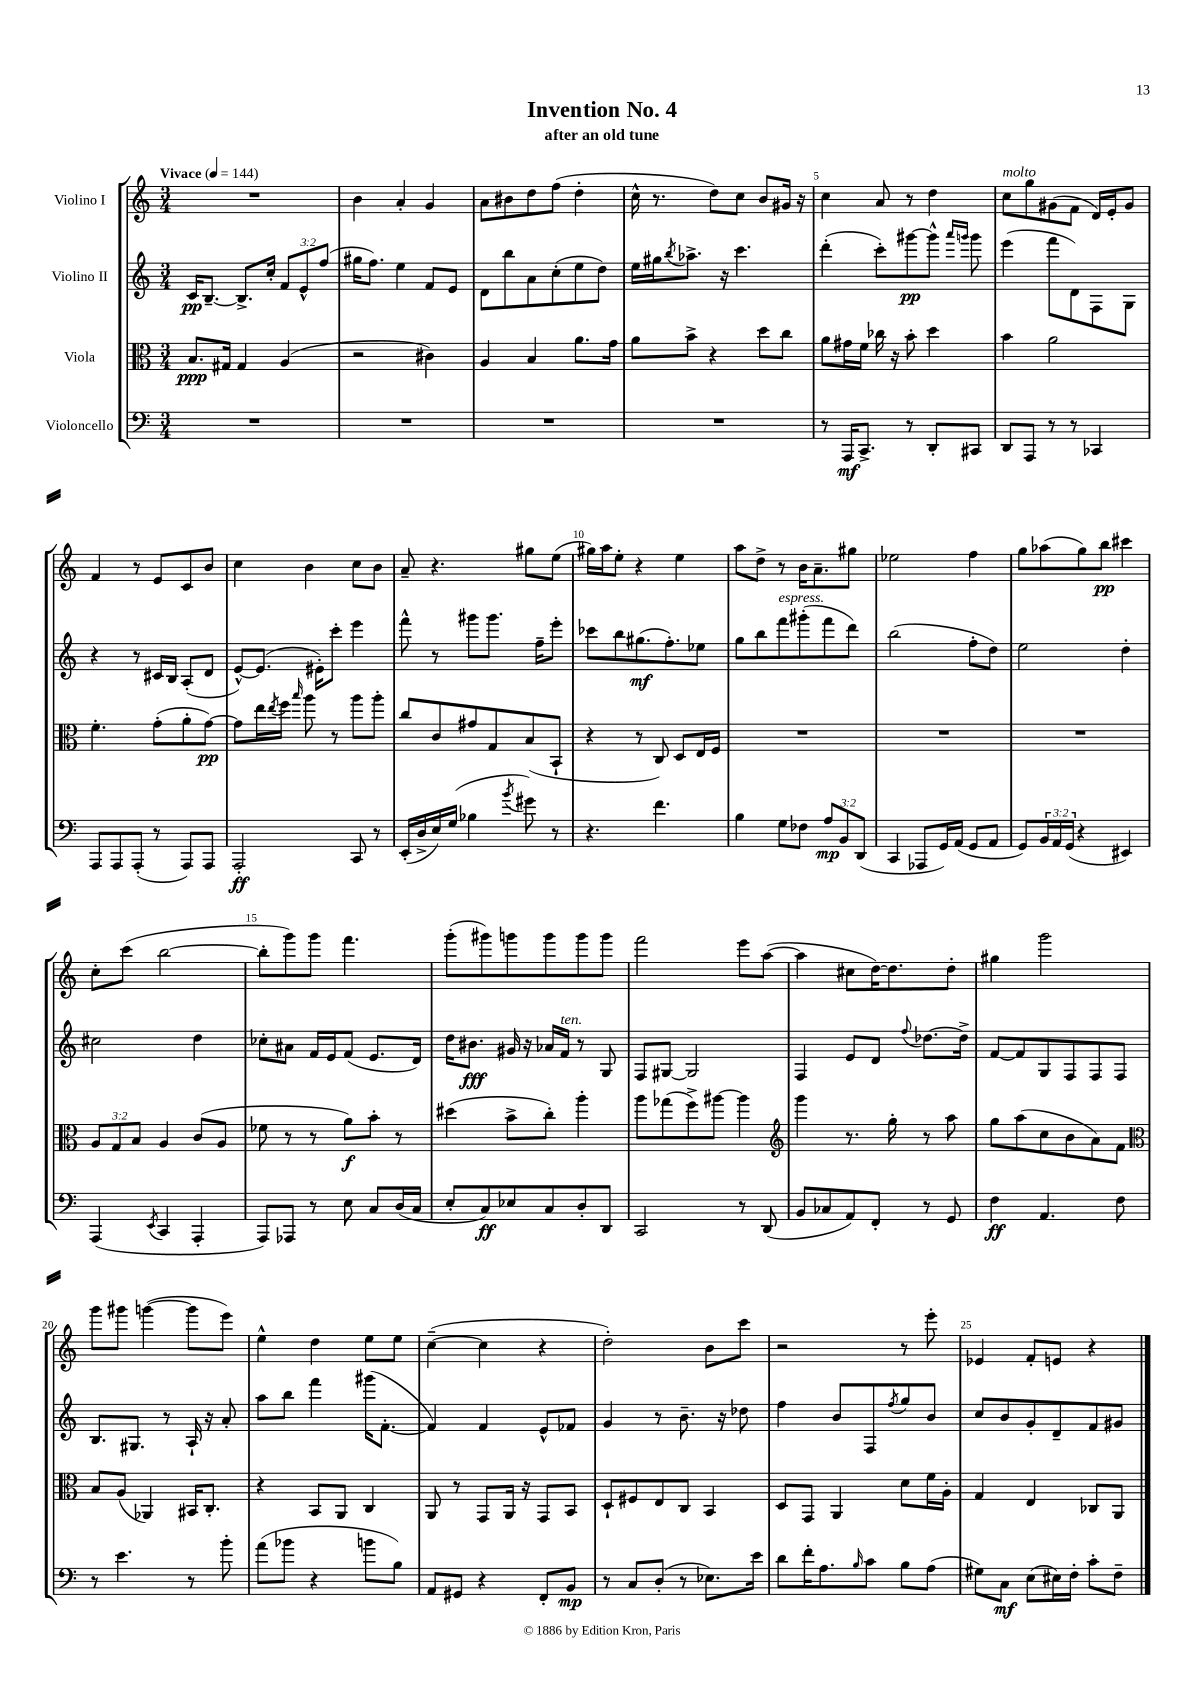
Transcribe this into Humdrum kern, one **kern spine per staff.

**kern	**dynam	**kern	**dynam	**kern	**dynam	**kern	**dynam
*part4	*part4	*part3	*part3	*part2	*part2	*part1	*part1
*staff4	*staff4	*staff3	*staff3	*staff2	*staff2	*staff1	*staff1
*I"Violoncello	*	*I"Viola	*	*I"Violino II	*	*I"Violino I	*
*clefF4	*	*clefC3	*	*clefG2	*	*clefG2	*
*k[]	*	*k[]	*	*k[]	*	*k[]	*
*M3/4	*	*M3/4	*	*M3/4	*	*M3/4	*
*MM144	*	*MM144	*	*MM144	*	*MM144	*
=1	=1	=1	=1	=1	=1	=1	=1
!	!	!	!	!	!	!LO:TX:a:B:t=Vivace	!
2.r	.	8.B/L	ppp	16c/KL	pp	2.r	.
.	.	.	.	[8.B~/J	.	.	.
.	.	16G#X/Jk	.	.	.	.	.
.	.	4G#/	.	8.B^/L]	.	.	.
.	.	.	.	16cc'/Jk	.	.	.
.	.	(4A/	.	12f/L	.	.	.
.	.	.	.	12e^^/	.	.	.
.	.	.	.	(12ff/J	.	.	.
=2	=2	=2	=2	=2	=2	=2	=2
2.r	.	2r	.	16gg#X\KL	.	4b\	.
.	.	.	.	8.ff\J)	.	.	.
.	.	.	.	4ee\	.	4a'/	.
.	.	4c#X\)	.	8f/L	.	4g/	.
.	.	.	.	8e/J	.	.	.
=3	=3	=3	=3	=3	=3	=3	=3
2.r	.	4A/	.	8d\L	.	8a\L	.
.	.	.	.	8bb\	.	8b#X\	.
.	.	4B/	.	8a\	.	8dd\	.
.	.	.	.	(8cc'\	.	(8ff\J	.
.	.	8.a\L	.	8ee\	.	4dd'\	.
.	.	.	.	8dd\J)	.	.	.
.	.	16g\Jk	.	.	.	.	.
=4	=4	=4	=4	=4	=4	=4	=4
2.r	.	8a\L	.	16ee\LL	.	16cc^^\	.
.	.	.	.	16gg#X\J	.	8.r	.
.	.	.	.	8qbb/	.	.	.
.	.	8b^\J	.	8.aa-X^\J	.	.	.
.	.	4r	.	.	.	8dd\L)	.
.	.	.	.	16r	.	.	.
.	.	.	.	4.ccc\	.	8cc\J	.
.	.	8dd\L	.	.	.	8b/L	.
.	.	8cc\J	.	.	.	16g#X/Jk	.
.	.	.	.	.	.	16r	.
=5	=5	=5	=5	=5	=5	=5	=5
8r	.	8a\L	.	(4ddd'\	.	4cc\	.
16AAA/KL	mf	16g#X\L	.	.	.	.	.
8.CC^/J	.	16f\JJ	.	.	.	.	.
.	.	16cc-X\	.	8ccc'\L)	.	8a/	.
.	.	16r	.	.	.	.	.
8r	.	8b'\	.	[8ggg#X\	pp	8r	.
8DD'/L	.	4dd\	.	8ggg#^^\J]	.	4dd\	.
.	.	.	.	16qqaaa/LL	.	.	.
.	.	.	.	16qqgggn/JJ	.	.	.
8CC#X/J	.	.	.	8ggg\	.	.	.
=6	=6	=6	=6	=6	=6	=6	=6
!	!	!	!	!	!	!LO:TX:a:i:t=molto	!
8DD/L	.	4b\	.	(4eee\	.	8cc\L	.
8AAA/J	.	.	.	.	.	8gg\	.
8r	.	2a\	.	8fff\L	.	(8g#X\	.
8r	.	.	.	8d\)	.	8f\J	.
4CC-X/	.	.	.	8F\	.	16d/LL)	.
.	.	.	.	.	.	16e'/J	.
.	.	.	.	8G\J	.	8g#/J	.
!!LO:LB:g=z
=7	=7	=7	=7	=7	=7	=7	=7
8AAA/L	.	4.f'\	.	4r	.	4f/	.
8AAA/	.	.	.	.	.	.	.
(8AAA'/J	.	.	.	8r	.	8r	.
8r	.	(8g'\L	.	16c#X/LL	.	8e/L	.
.	.	.	.	16B/JJ	.	.	.
8AAA/L)	.	8a'\	.	(8A'/L	.	8c/	.
8AAA/J	.	[8g\J)	pp	8d/J	.	8b/J	.
=8	=8	=8	=8	=8	=8	=8	=8
2AAA'/	ff	8g\L]	.	[8e^^/L)	.	4cc\	.
.	.	16ee\L	.	(8.e/J]	.	.	.
.	.	8qee/	.	.	.	.	.
.	.	16ff\JJ	.	.	.	.	.
.	.	16qqbb/	.	.	.	.	.
.	.	8aa\	.	.	.	4b\	.
.	.	.	.	16e#X'\KL)	.	.	.
.	.	8r	.	8ccc'\J	.	.	.
8CC/	.	8aa\L	.	4eee\	.	8cc\L	.
8r	.	8aa'\J	.	.	.	8b\J	.
=9	=9	=9	=9	=9	=9	=9	=9
(16EE'/LL	.	8cc/L	.	8fff^^\	.	8a~/	.
16D^/	.	.	.	.	.	.	.
16E/)	.	8c/	.	8r	.	4.r	.
(16G/JJ	.	.	.	.	.	.	.
4B-X\	.	8g#X/	.	8ggg#X\L	.	.	.
.	.	8G/	.	8.ggg#\J	.	.	.
8qb/	.	.	.	.	.	.	.
8g#X\)	.	(8B/	.	.	.	8gg#X\L	.
.	.	.	.	16ff~\KL	.	.	.
8r	.	8BB`/J	.	8eee'\J	.	(8ee\J	.
=10	=10	=10	=10	=10	=10	=10	=10
4.r	.	4r	.	8ccc-X\L	.	16gg#X\LL)	.
.	.	.	.	.	.	16aa\J	.
.	.	.	.	8bb\	.	8ee'\J	.
.	.	8r	.	(8.gg#X\	mf	4r	.
4.f\	.	8C/)	.	.	.	.	.
.	.	.	.	8.ff'\)	.	.	.
.	.	8D/L	.	.	.	4ee\	.
.	.	16E/L	.	8ee-X\J	.	.	.
.	.	16F/JJ	.	.	.	.	.
=11	=11	=11	=11	=11	=11	=11	=11
4B\	.	2.r	.	8gg\L	.	8aa\L	.
.	.	.	.	8bb\	.	8dd^\J	.
!	!	!	!	!LO:TX:a:i:t=espress.	!	!	!
8G\L	.	.	.	8fff\	.	8r	.
8F-X\J	.	.	.	(8ggg#X'\	.	16b\KL	.
.	.	.	.	.	.	8.a~\	.
12A/L	mp	.	.	8fff\	.	.	.
12BB/	.	.	.	.	.	.	.
.	.	.	.	8ddd\J)	.	8gg#X\J	.
(12DD/J	.	.	.	.	.	.	.
=12	=12	=12	=12	=12	=12	=12	=12
4CC/	.	2.r	.	(2bb\	.	2ee-X\	.
8AAA-X/L	.	.	.	.	.	.	.
16GG/L)	.	.	.	.	.	.	.
(16AA/JJ	.	.	.	.	.	.	.
8GG/L	.	.	.	8ff'\L	.	4ff\	.
8AA/J	.	.	.	8dd\J)	.	.	.
=13	=13	=13	=13	=13	=13	=13	=13
8GG/L)	.	2.r	.	2ee\	.	8gg\L	.
24BB/L	.	.	.	.	.	(8aa-X\	.
24AA/	.	.	.	.	.	.	.
(24GG/JJ	.	.	.	.	.	.	.
4r	.	.	.	.	.	8gg\)	.
.	.	.	.	.	.	8bb\J	pp
4EE#X/)	.	.	.	4dd'\	.	4ccc#X\	.
!!LO:LB:g=z
=14	=14	=14	=14	=14	=14	=14	=14
(4AAA/	.	12A/L	.	2cc#X\	.	8cc'\L	.
.	.	12G/	.	.	.	.	.
.	.	.	.	.	.	(8ccc\J	.
.	.	12B/J	.	.	.	.	.
8qEE/	.	.	.	.	.	.	.
4CC/	.	4A/	.	.	.	[2bb\	.
4AAA'/	.	(8c/L	.	4dd\	.	.	.
.	.	8A/J	.	.	.	.	.
=15	=15	=15	=15	=15	=15	=15	=15
8AAA/L)	.	8f-X\	.	8cc-X'\L	.	8bb'\L]	.
8AAA-X/J	.	8r	.	8a#X\J	.	8ggg\)	.
8r	.	8r	.	16f/LL	.	8ggg\J	.
.	.	.	.	16e/J	.	.	.
8E\	.	8a\L)	f	(8f/J	.	4.fff\	.
8C/L	.	8b'\J	.	8.e/L	.	.	.
(16D/L	.	8r	.	.	.	.	.
16C/JJ	.	.	.	16d/Jk)	.	.	.
=16	=16	=16	=16	=16	=16	=16	=16
8E'/L	.	(4dd#X\	.	16dd\KL	.	(8ggg'\L	.
.	.	.	.	8.b#X\J	fff	.	.
8C/)	ff	.	.	.	.	8ggg#X\)	.
8E-X/	.	8b^\L	.	16g#X/	.	8gggn\	.
.	.	.	.	16r	.	.	.
8C/	.	8cc'\J)	.	16a-X/LL	.	8ggg\	.
!	!	!	!	!LO:TX:a:i:t=ten.	!	!	!
.	.	.	.	16f/JJ	.	.	.
8D'/	.	4aa'\	.	8r	.	8ggg\	.
8DD/J	.	.	.	8G/	.	8ggg\J	.
=17	=17	=17	=17	=17	=17	=17	=17
2CC/	.	8aa\L	.	8F/L	.	2fff\	.
.	.	(8gg-X\	.	[8G#X/J	.	.	.
.	.	8ff^\)	.	2G#/]	.	.	.
.	.	[8aa#X\J	.	.	.	.	.
8r	.	4aa#\]	.	.	.	8eee\L	.
(8DD/	.	.	.	.	.	([8aa\J	.
=18	=18	=18	=18	=18	=18	=18	=18
*	*	*clefG2	*	*	*	*	*
8BB/L	.	4ggg\	.	4F/	.	4aa\]	.
8C-X/	.	.	.	.	.	.	.
8AA/)	.	8.r	.	8e/L	.	8cc#X\L	.
8FF'/J	.	.	.	8d/J	.	[16dd\K)	.
.	.	16gg'\	.	.	.	8.dd\]	.
.	.	.	.	8qqff/	.	.	.
8r	.	8r	.	[8.dd-X\L	.	.	.
8GG/	.	8aa\	.	.	.	8dd'\J	.
.	.	.	.	16dd-^\Jk]	.	.	.
=19	=19	=19	=19	=19	=19	=19	=19
4F\	ff	8gg\L	.	[8f/L	.	4gg#X\	.
.	.	(8aa\	.	8f/]	.	.	.
4.AA/	.	8cc\	.	8G/	.	2ggg\	.
.	.	8b\	.	8F/	.	.	.
.	.	8a\)	.	8F/	.	.	.
8F\	.	8f\J	.	8F/J	.	.	.
!!LO:LB:g=z
=20	=20	=20	=20	=20	=20	=20	=20
*	*	*clefC3	*	*	*	*	*
8r	.	8B/L	.	8.B/L	.	8ggg\L	.
4.e\	.	(8A/J	.	.	.	8ggg#X\J	.
.	.	.	.	8.G#X/J	.	.	.
.	.	4AA-X/)	.	.	.	([4gggn\	.
.	.	.	.	8r	.	.	.
8r	.	16BB#X/KL	.	16A`/	.	8ggg\L]	.
.	.	8.C'/J	.	16r	.	.	.
8b'\	.	.	.	8a'/	.	8eee\J)	.
=21	=21	=21	=21	=21	=21	=21	=21
(8a\L	.	4r	.	8aa\L	.	4ee^^\	.
8b-X\J	.	.	.	8bb\J	.	.	.
4r	.	8BB/L	.	4fff\	.	4dd\	.
.	.	8AA/J	.	.	.	.	.
8bn\L	.	4C/	.	(16ggg#X\KL	.	8ee\L	.
.	.	.	.	[8.f'\J	.	.	.
8B\J)	.	.	.	.	.	8ee\J	.
=22	=22	=22	=22	=22	=22	=22	=22
8AA/L	.	8AA/	.	4f/])	.	([4cc~\	.
8GG#X/J	.	8r	.	.	.	.	.
4r	.	8GG/L	.	4f/	.	4cc\]	.
.	.	16AA/Jk	.	.	.	.	.
.	.	16r	.	.	.	.	.
8FF'/L	.	8GG/L	.	8e^^/L	.	4r	.
8BB/J	mp	8BB/J	.	8f-X/J	.	.	.
=23	=23	=23	=23	=23	=23	=23	=23
8r	.	8D`/L	.	4g/	.	2dd'\)	.
8C/L	.	8F#X/	.	.	.	.	.
(8D'/J	.	8E/	.	8r	.	.	.
8r	.	8C/J	.	8.b~\	.	.	.
8.E-X\L)	.	4BB/	.	.	.	8b\L	.
.	.	.	.	16r	.	.	.
.	.	.	.	8dd-X\	.	8ccc\J	.
16e\Jk	.	.	.	.	.	.	.
=24	=24	=24	=24	=24	=24	=24	=24
8d\L	.	8D/L	.	4ff\	.	2r	.
16f'\K	.	8GG/J	.	.	.	.	.
8.A\	.	.	.	.	.	.	.
.	.	4AA/	.	8b/L	.	.	.
16qqB/	.	.	.	.	.	.	.
8c\J	.	.	.	8F/	.	.	.
.	.	.	.	8qff/	.	.	.
8B\L	.	8d\L	.	8gg/	.	8r	.
(8A\J	.	16f\L	.	8b/J	.	8eee'\	.
.	.	16A'\JJ	.	.	.	.	.
=25	=25	=25	=25	=25	=25	=25	=25
8G#X\L)	.	4G/	.	8cc/L	.	4e-X/	.
8C\J	mf	.	.	8b/	.	.	.
(8E\L	.	4E/	.	8g'/	.	8f'/L	.
16E#X\L)	.	.	.	8d~/	.	8en/J	.
16F'\JJ	.	.	.	.	.	.	.
8c'\L	.	8C-X/L	.	8f/	.	4r	.
8F~\J	.	8AA/J	.	8g#X/J	.	.	.
==	==	==	==	==	==	==	==
*-	*-	*-	*-	*-	*-	*-	*-
